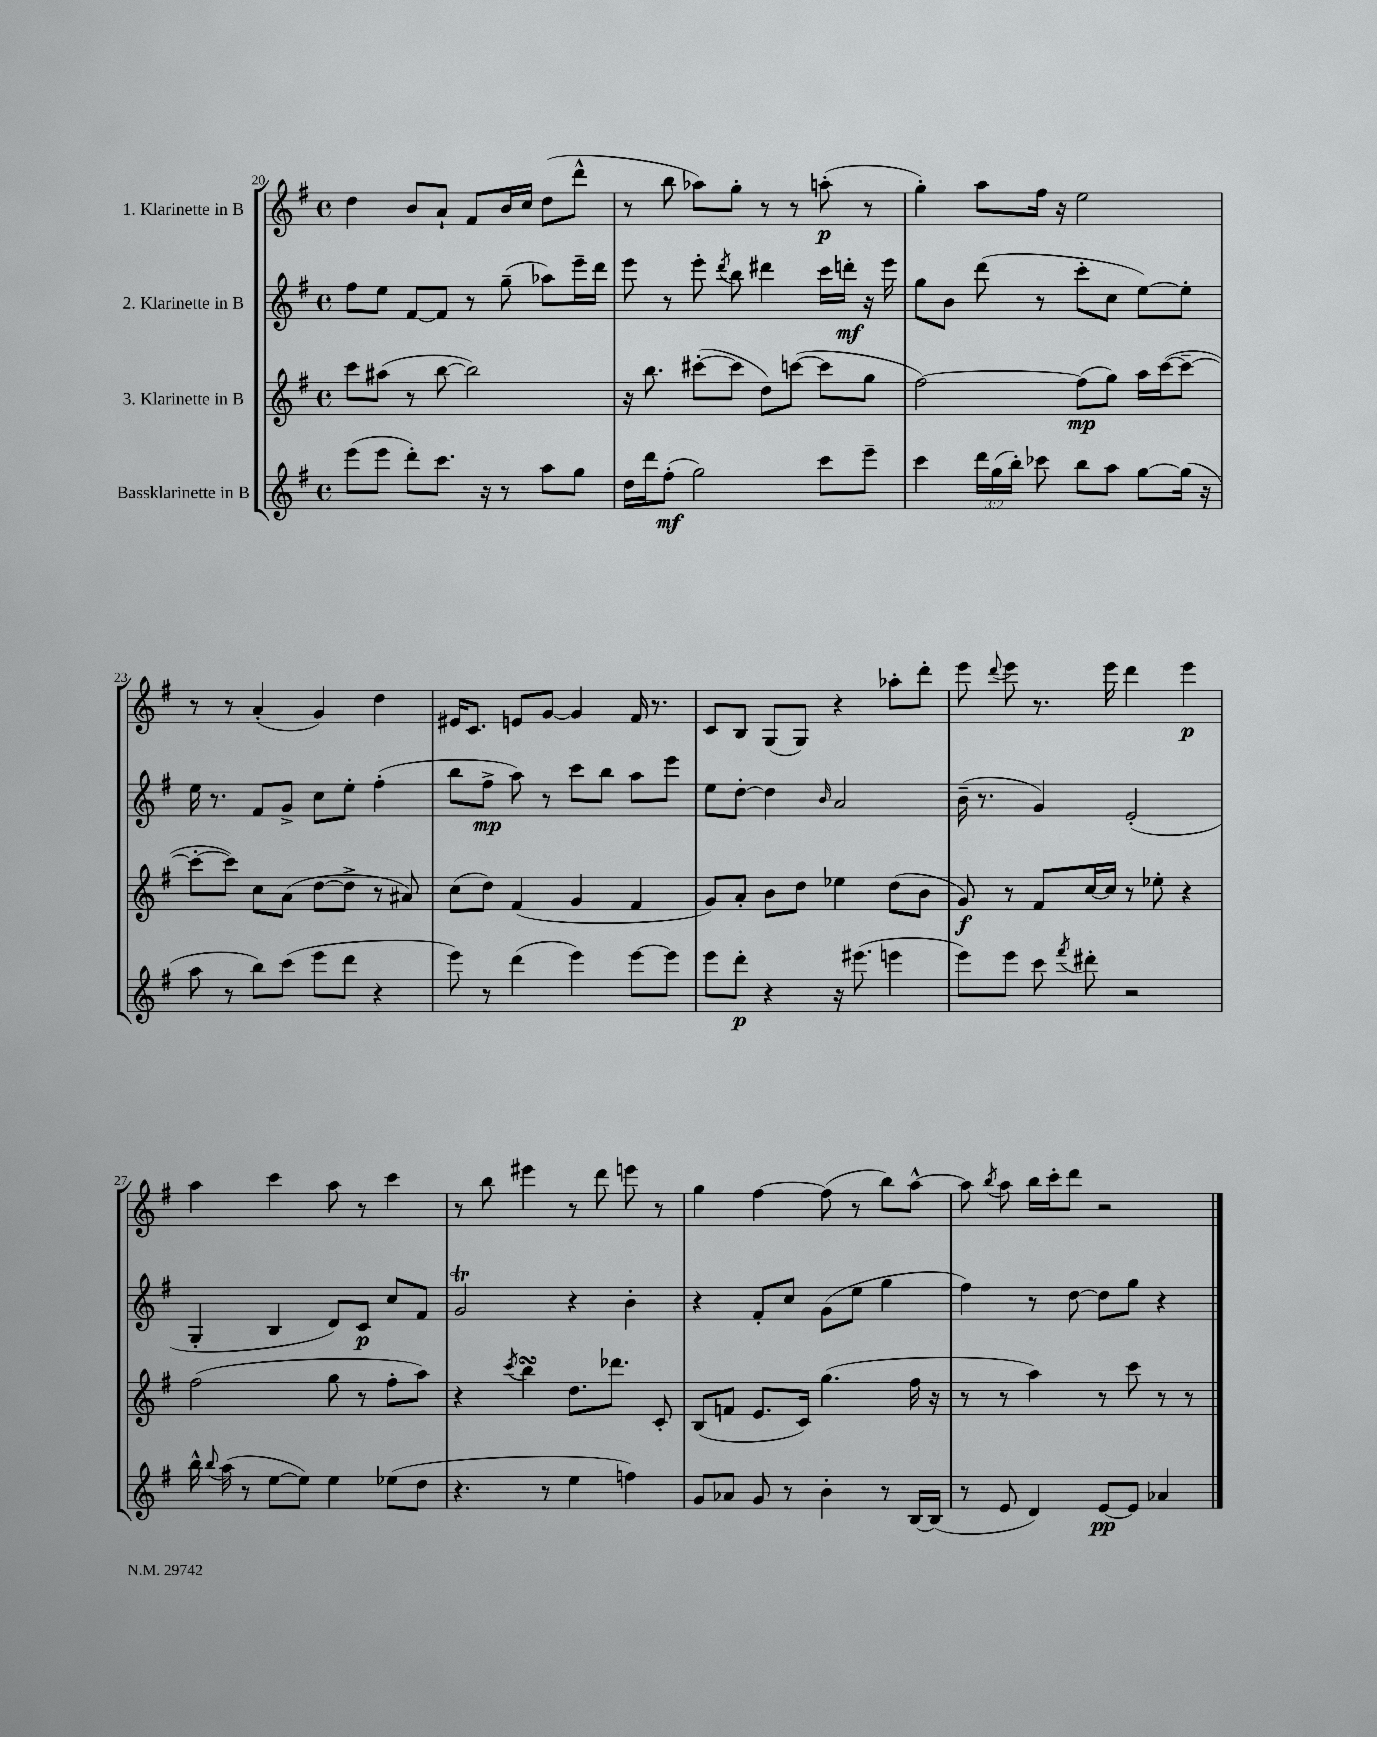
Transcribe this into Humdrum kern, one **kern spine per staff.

**kern	**kern	**kern	**kern
*staff4	*staff3	*staff2	*staff1
*clefG2	*clefG2	*clefG2	*clefG2
*k[f#]	*k[f#]	*k[f#]	*k[f#]
*M4/4	*M4/4	*M4/4	*M4/4
*met(c)	*met(c)	*met(c)	*met(c)
(8eee	8ccc	8ff#	4dd
8eee	(8aa#	8ee	.
8ddd')	8r	[8f#	8b
8.ccc	[8bb	8f#]	8a`
.	2bb])	8r	8f#
16r	.	.	.
8r	.	(8gg~	16b
.	.	.	16cc
8aa	.	8aa-)	(8dd
8gg	.	16eee~	8ddd^^
.	.	16ddd	.
=	=	=	=
16dd	16r	8eee	8r
16ddd	8.bb	.	.
(8ff#'	.	8r	8bb
2gg)	([8ccc#'	8eee'	8aa-)
.	.	8qddd	.
.	8ccc#]	8bb	8gg'
.	8dd)	4ddd#	8r
.	([8ccc	.	8r
8ccc	8ccc]	16ccc	(8aa'
.	.	16ddd'	.
8eee~	8gg	16r	8r
.	.	16eee	.
=	=	=	=
4ccc	[2ff#)	8gg	4gg')
.	.	8b	.
24ddd	.	(8ddd	8aa
(24gg	.	.	.
24bb')	.	.	.
8ccc-	.	8r	16ff#
.	.	.	16r
8bb	(8ff#]	8ccc'	2ee
8aa	8gg)	8cc	.
[8gg	16aa	[8ee)	.
.	([16ccc	.	.
(16gg]	8ccc~_	8ee']	.
16r	.	.	.
=	=	=	=
8aa	8ccc'_	16ee	8r
.	.	8.r	.
8r	8ccc])	.	8r
8bb)	8cc	8f#	(4a'
(8ccc	(8a	8g^	.
8eee	[8dd	8cc	4g)
8ddd	8dd^]	8ee'	.
4r	8r	(4ff#'	4dd
.	8a#)	.	.
=	=	=	=
8eee)	(8cc	8bb	16e#
.	.	.	8.c
8r	8dd)	8ff#^	.
(4ddd	(4f#	8aa)	8e
.	.	8r	[8g
4eee)	4g	8ccc	4g]
.	.	8bb	.
[8eee	4f#	8aa	16f#
.	.	.	8.r
8eee]	.	8eee	.
=	=	=	=
8eee	8g)	8ee	8c
8ddd'	8a'	[8dd'	8B
4r	8b	4dd]	(8G
.	8dd	.	8G)
.	.	16qqb	.
16r	4ee-	2a	4r
(8.eee#	.	.	.
4eee	(8dd	.	8aa-'
.	8b	.	8ddd'
=	=	=	=
8eee)	8g)	(16b~	8eee
.	.	8.r	.
.	.	.	8qqddd
8eee	8r	.	8eee
8ccc	8f#	4g)	8.r
8qfff#	.	.	.
8ddd#'	[16cc	.	.
.	16cc]	.	16eee
2r	8r	(2e'	4ddd
.	8ee-'	.	.
.	4r	.	4eee
=	=	=	=
16bb^^	(2ff#	4G'	4aa
8qqbb	.	.	.
(16aa	.	.	.
8r	.	.	.
[8ee	.	4B	4ccc
8ee])	.	.	.
4ee	8gg	8d)	8aa
.	8r	8c	8r
(8ee-	8ff#'	8cc	4ccc
8dd	8aa)	8f#	.
=	=	=	=
4.r	4r	2g	8r
.	.	.	8bb
.	8qccc	.	.
.	4bb	.	4eee#
8r	.	.	.
4ee	8.dd	4r	8r
.	.	.	8ddd
.	8.ddd-	.	.
4ff)	.	4b'	8eee
.	8c'	.	8r
=	=	=	=
8g	(8B	4r	4gg
8a-	8f	.	.
8g	8.e	8f#'	[4ff#
8r	.	8cc	.
.	16c)	.	.
4b'	(4.gg	(8g	(8ff#]
.	.	8ee	8r
8r	.	4gg	8bb)
[16B	16ff#	.	[8aa^^
(16B]	16r	.	.
=	=	=	=
8r	8r	4ff#)	8aa]
.	.	.	8qbb
8e	8r	.	8aa
4d)	4aa)	8r	16bb
.	.	.	16ccc'
.	.	[8dd	8ddd
[8e	8r	8dd]	2r
8e]	8ccc	8gg	.
4a-	8r	4r	.
.	8r	.	.
==	==	==	==
*-	*-	*-	*-
